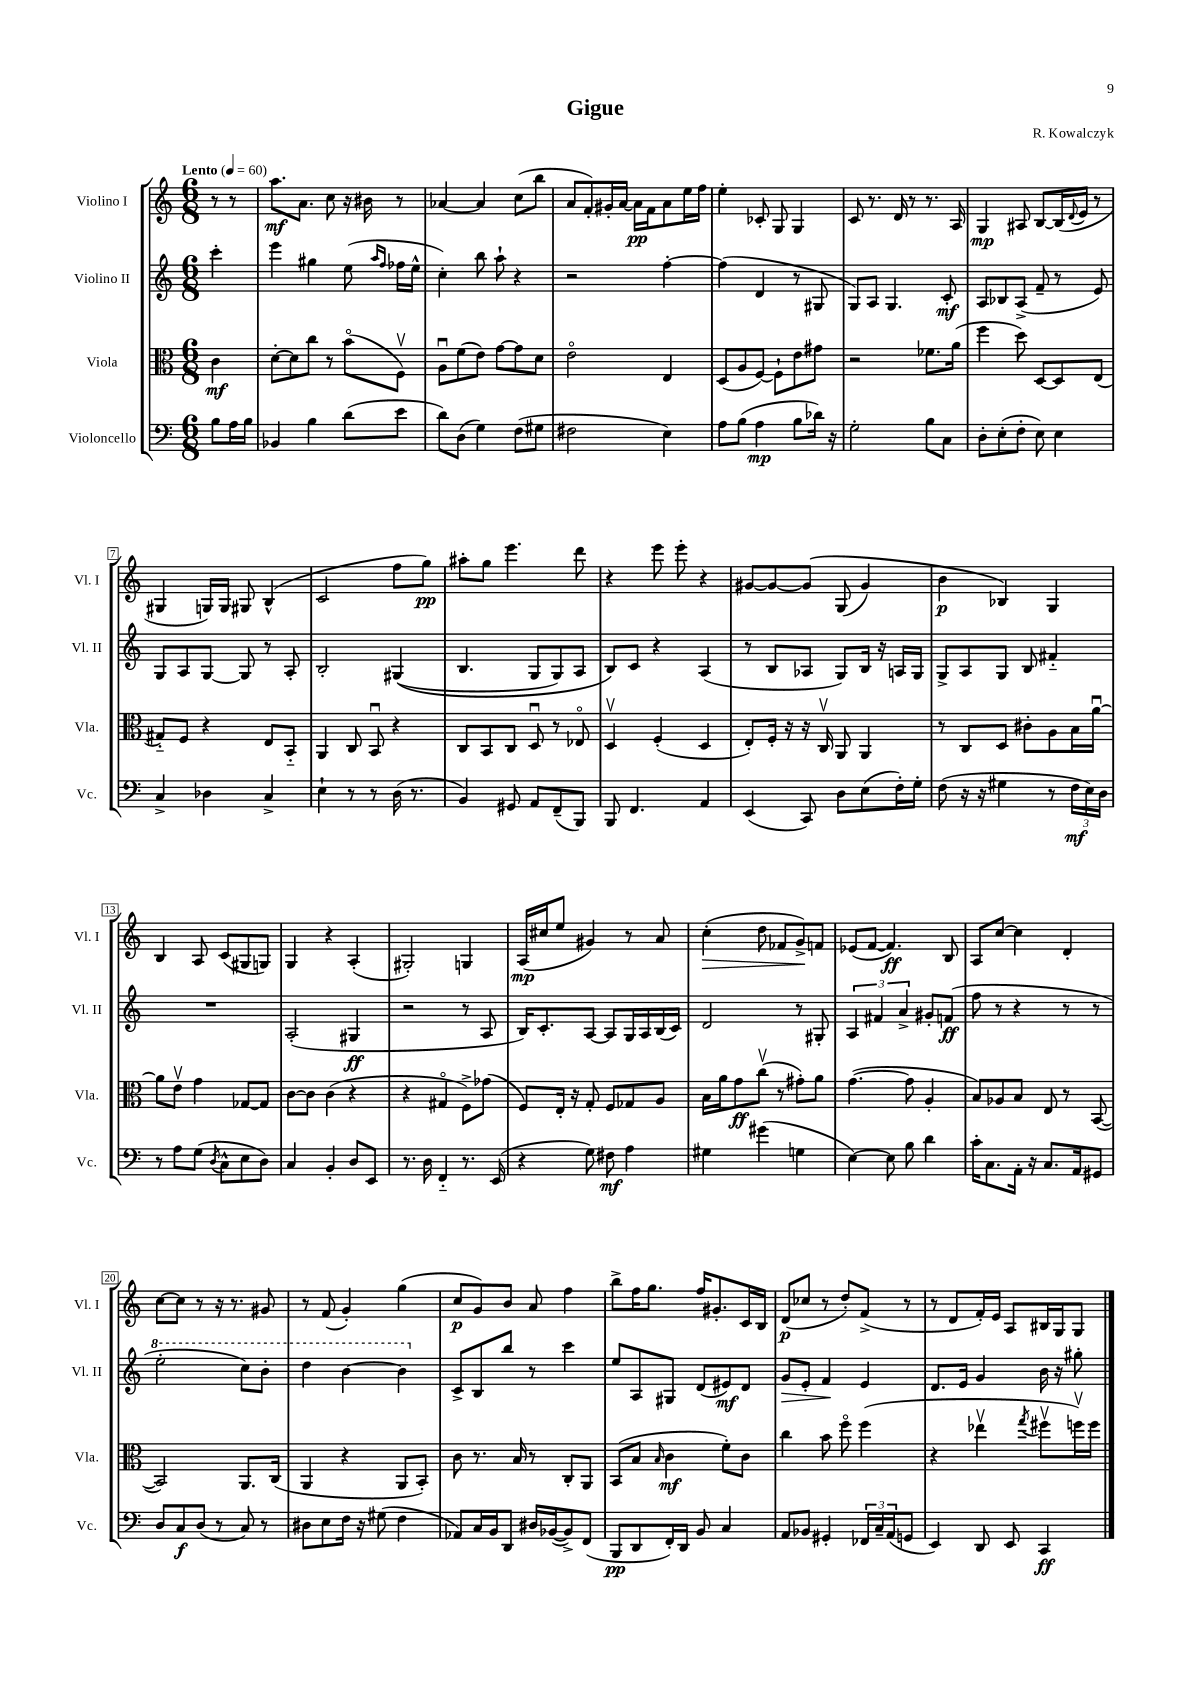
\header { title = "Gigue" composer = "R. Kowalczyk" }
<<
\new StaffGroup <<
\new Staff = "s0" \with { instrumentName = "Violino I" shortInstrumentName = "Vl. I" } {
    \clef treble \key c \major \numericTimeSignature \time 6/8 \partial 4 \tempo "Lento" 4 = 60
    r8 r8 |
    a''8.\mf a'8. c''8 r16 bis'16 r8 |
    aes'4~ aes'4 c''8( b''8 |
    a'8 f'8-.) gis'16-. a'16~ a'16\pp f'16 a'8 e''16 f''16 |
    e''4-. ces'8-. g8 g4 |
    c'8 r8. d'16 r8 r8. a16 |
    g4\mp ais8 b8~ b16( \appoggiatura { d'8 } e'16 r8 |
    gis4 g16) g16 gis8 b4-^( |
    c'2 f''8 g''8\pp) |
    ais''8-. g''8 e'''4. d'''8 |
    r4 e'''8 e'''8-. r4 |
    gis'8~ gis'8~ gis'8\( g8( gis'4) |
    b'4\p bes4\) g4 |
    b4 a8 c'8( gis8 g8) |
    g4 r4 a4-.( |
    gis2-.) g4 |
    a16\mp( cis''16 e''8 gis'4) r8 a'8 |
    c''4-.\>( d''8 fes'8 g'8->\!) f'8 |
    ees'8( f'8~ f'4.\ff) b8 |
    a8 c''8~ c''4 d'4-. |
    c''8~ c''8 r8 r16 r8. gis'8 |
    r8 f'8( g'4-.) g''4( |
    c''8\p g'8) b'8 a'8 f''4 |
    b''8-> f''16 g''8. f''16 gis'8.-. c'16 b16 |
    d'8\p( ces''8 r8 d''8-.) f'8->( r8 |
    r8 d'8 f'16-.) e'16 a8 bis16 g16 g8 \bar "|." |
}
\new Staff = "s1" \with { instrumentName = "Violino II" shortInstrumentName = "Vl. II" } {
    \clef treble \key c \major \numericTimeSignature \time 6/8 \partial 4
    c'''4-. |
    e'''4 gis''4 e''8( \grace { a''16 f''16 } fes''16 e''16-^ |
    c''4-.) b''8 a''8-! r4 |
    r2 f''4~-. |
    f''4( d'4 r8 gis8 |
    g8) a8 g4. c'8-.\mf |
    a8 bes8 a8->( f'8-- r8 e'8) |
    g8 a8 g8~ g8 r8 a8-. |
    b2-. gis4(\( |
    b4. g8 g8) a8 |
    b8\) c'8 r4 a4( |
    r8 b8 aes8 g8) b16 r16 a16 g16 |
    g8-> a8 g8 b8 fis'4-_ |
    R2. |
    a2-.( gis4\ff |
    r2 r8 a8 |
    b16) c'8.-. a8~ a8 g16 a16 b16( c'16) |
    d'2 r8 gis8-. |
    \tuplet 3/2 { a4 fis'4 a'4-> } gis'8-. f'8\ff( |
    f''8 r8 r4 r8 r8 |
    \ottava #1 e'''2-. c'''8) b''8-. |
    d'''4 b''4~ b''4 \ottava #0 |
    c'8-> b8 b''8 r8 c'''4 |
    e''8 a8 gis8 d'8( eis'8\mf) d'8 |
    g'8\> e'8-. f'4\! e'4 |
    d'8. e'16 g'4 b'16 r16 gis''8-. \bar "|." |
}
\new Staff = "s2" \with { instrumentName = "Viola" shortInstrumentName = "Vla." } {
    \clef alto \key c \major \numericTimeSignature \time 6/8 \partial 4
    c'4\mf |
    d'8~-. d'8 c''8 r8 b'8\flageolet( f8\upbow) |
    a8\downbow f'8( e'8) g'8~ g'8 d'8 |
    e'2\flageolet e4 |
    d8( a8 f8~) f8-! e'8 gis'8 |
    r2 fes'8. a'16( |
    f''4 d''8) d8~ d8 e8( |
    gis8-_) f8 r4 e8 b,8-_ |
    a,4 c8 b,8\downbow r4 |
    c8 b,8 c8 d8\downbow r8 ees8\flageolet |
    d4\upbow f4-.( d4 |
    e8-.) f16-. r16 r16 c16\upbow a,8 a,4 |
    r8 c8 d8 cis'8-. a8 b16 a'16~\downbow |
    a'8 e'8\upbow g'4 ges8~ ges8 |
    c'8~ c'8 c'4( r4 |
    r4 gis4\flageolet f8->) ges'8( |
    f8) e16-. r16 g8-. f8 ges8 a8 |
    b16 a'16 g'8\ff c''8\upbow( r8 gis'8-.) a'8 |
    g'4.~( g'8 a4-. |
    b8) aes8 b8 e8 r8 b,8~( |
    b,2) a,8. c16( |
    a,4 r4 a,8 b,8-.) |
    c'8 r8. b16 r8 c8-. a,8 |
    b,8( b8 \grace { b16 } c'4\mf f'8-.) c'8 |
    c''4 b'8 f''8\flageolet f''4( |
    r4 ees''4\upbow \acciaccatura { g''8 } fis''8\upbow f''16\upbow) f''16 \bar "|." |
}
\new Staff = "s3" \with { instrumentName = "Violoncello" shortInstrumentName = "Vc." } {
    \clef bass \key c \major \numericTimeSignature \time 6/8 \partial 4
    b8 a16 b16 |
    bes,4 b4 d'8( e'8 |
    d'8) d8( g4) f8( gis8 |
    fis2 e4) |
    a8 b8( a4\mp b8 des'16) r16 |
    g2-. b8 c8 |
    d8-. e8-.( f8-. e8) e4 |
    c4-> des4 c4-> |
    e4-! r8 r8 d16( r8. |
    b,4) gis,8 a,8 f,8--( b,,8) |
    b,,8 f,4. a,4 |
    e,4( c,8) d8 e8( f16-.) g16-. |
    f8( r16 r16 gis4 r8 \tuplet 3/2 { f16\mf e16) d16 } |
    r8 a8 g8( \acciaccatura { d8 } c8-^ e8 d8) |
    c4 b,4-. d8 e,8 |
    r8. d16 f,4-_ r8. e,16( |
    r4 g8) fis8\mf a4 |
    gis4 gis'4( g4 |
    e4~) e8 b8 d'4 |
    c'16-. c8. a,16-. r16 c8. a,16 gis,8 |
    d8 c8\f d8( r8 c8) r8 |
    dis8 e8 f16 r16 gis8( f4 |
    aes,8) c16 b,16 d,8 dis16 bes,16~( bes,8->) f,8( |
    b,,8\pp d,8 f,16-.) d,16 b,8 c4 |
    a,8 bes,8 gis,4-. \tuplet 3/2 { fes,16 c16-- a,16( } g,8 |
    e,4) d,8 e,8 c,4\ff \bar "|." |
}
>>
>>
\layout { \context { \Score \override BarNumber.stencil = #(make-stencil-boxer 0.1 0.3 ly:text-interface::print) } }
